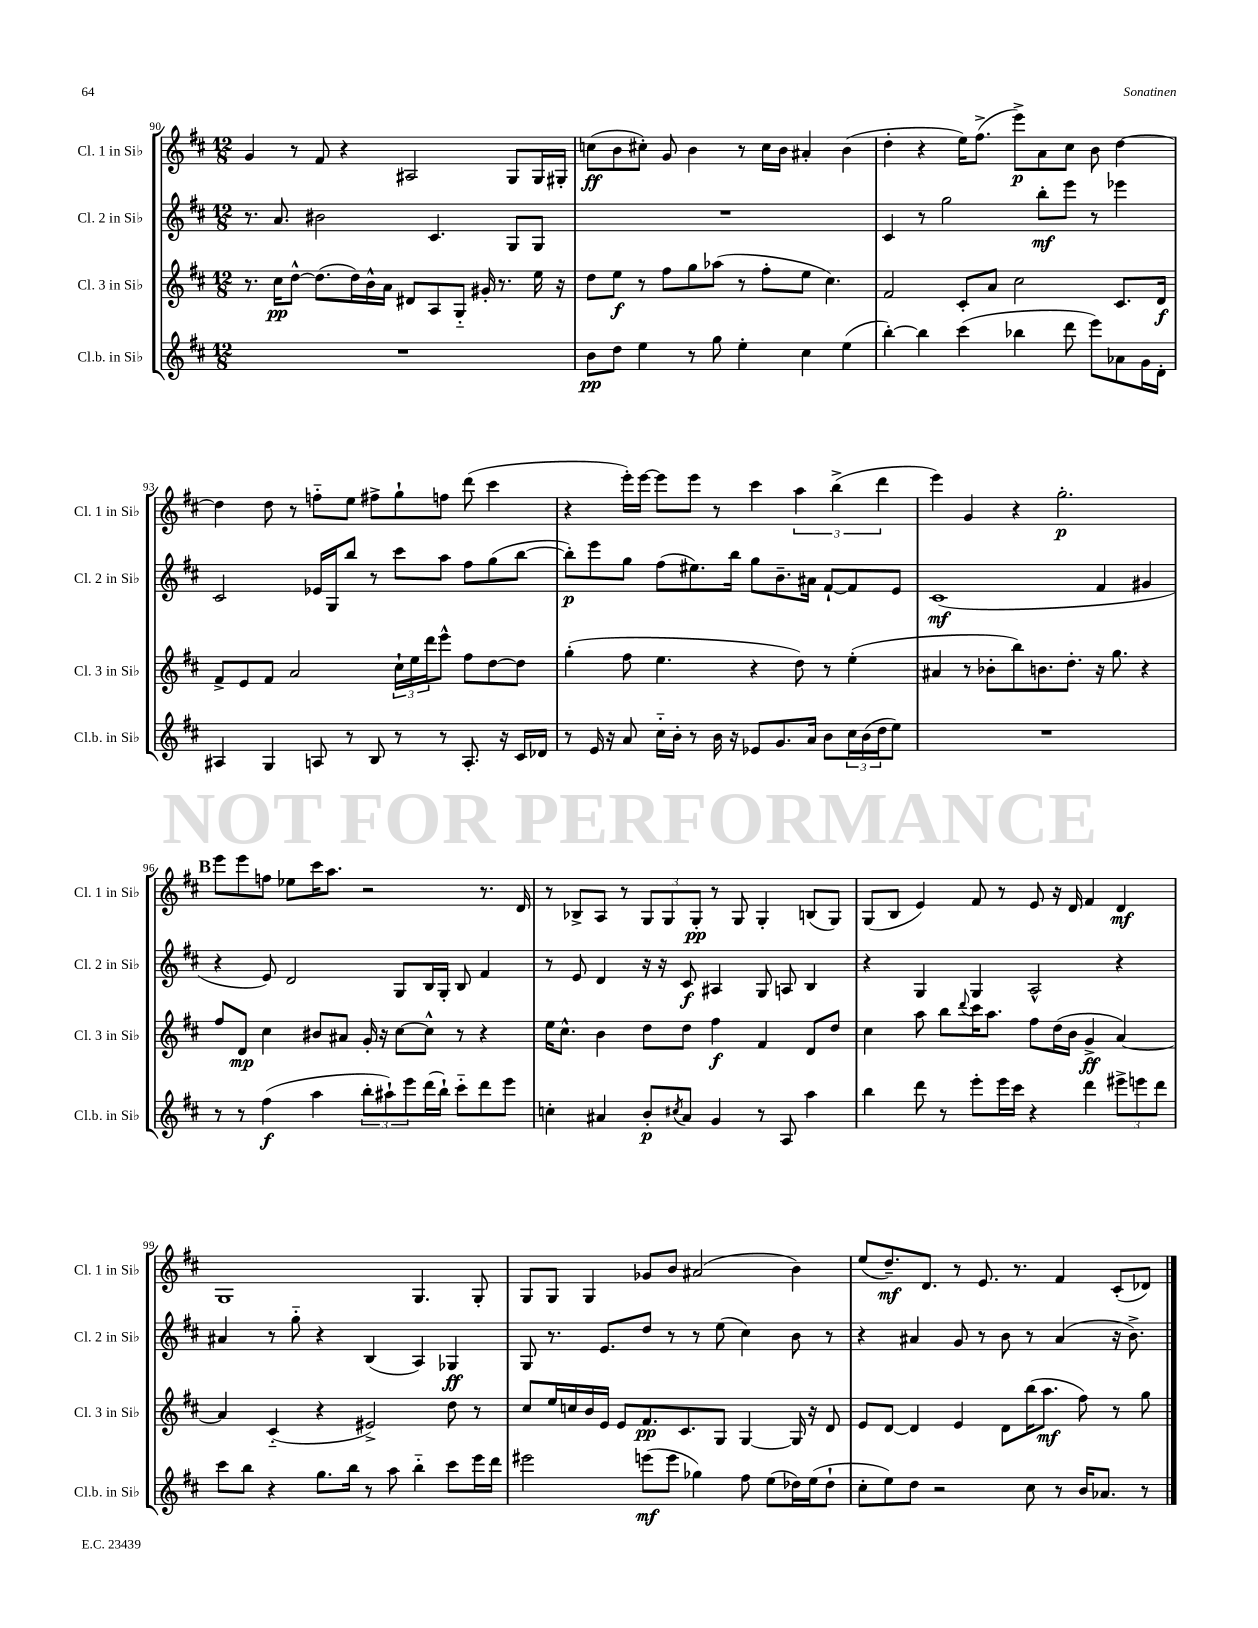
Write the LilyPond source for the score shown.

<<
\new StaffGroup <<
\new Staff = "s0" \with { instrumentName = "Cl. 1 in Sib" shortInstrumentName = "Cl. 1 in Sib" } {
    \clef treble \key d \major \numericTimeSignature \time 12/8
    g'4 r8 fis'8 r4 ais2 g8 g16 gis16-. |
    c''8\ff( b'8 cis''8-.) g'8 b'4 r8 cis''16 b'16 ais'4-. b'4( |
    d''4-. r4 e''16) fis''8.->( e'''8->\p) a'8 cis''8 b'8 d''4~ |
    d''4 d''8 r8 f''8-_ e''8 fis''8-> g''8-! f''8 d'''8( cis'''4 |
    r4 e'''16-.) e'''16~ e'''8 e'''8 r8 cis'''4 \tuplet 3/2 { a''4 b''4->( d'''4 } |
    e'''4) g'4 r4 g''2.-.\p |
    \mark \markup { \bold "B" } e'''8 e'''8 f''8 ees''8 cis'''16 a''8. r2 r8. d'16 |
    r8 bes8-> a8 r8 \tuplet 3/2 { g8 g8 g8-.\pp } r8 g8 g4-. b8( g8) |
    g8( b8 e'4) fis'8 r8 e'8 r16 d'16 fis'4 d'4\mf |
    g1 g4. g8-. |
    g8 g8 g4 ges'8 b'8 ais'2( b'4) |
    e''8( d''8.--\mf) d'8. r8 e'8. r8. fis'4 cis'8-.( des'8) \bar "|." |
}
\new Staff = "s1" \with { instrumentName = "Cl. 2 in Sib" shortInstrumentName = "Cl. 2 in Sib" } {
    \clef treble \key d \major \numericTimeSignature \time 12/8
    r8. a'8. bis'2 cis'4. g8 g8 |
    R1. |
    cis'4 r8 g''2 b''8-.\mf e'''8 r8 ees'''4 |
    cis'2 ees'16 g16 b''8 r8 cis'''8 a''8 fis''8 g''8( b''8~ |
    b''8-.\p) e'''8 g''8 fis''8( eis''8.) b''16 g''8 b'8.-- ais'16 fis'8~-! fis'8 e'8 |
    cis'1\mf( fis'4 gis'4 |
    \mark \markup { \bold "B" } r4 e'8) d'2 g8 b16 g16-. b8 fis'4 |
    r8 e'8 d'4 r16 r16 cis'8\f ais4 g8 a8 b4 |
    r4 g4 g4 a2-^ r4 |
    ais'4 r8 g''8-_ r4 b4( a4) ges4\ff |
    g8 r8. e'8. d''8 r8 r8 e''8( cis''4) b'8 r8 |
    r4 ais'4 g'8 r8 b'8 r8 ais'4( r16 b'8.->) \bar "|." |
}
\new Staff = "s2" \with { instrumentName = "Cl. 3 in Sib" shortInstrumentName = "Cl. 3 in Sib" } {
    \clef treble \key d \major \numericTimeSignature \time 12/8
    r8. cis''16\pp d''8~-^ d''8.( d''16) b'16-^ a'16 dis'8 a8 g8-_ gis'16-. r8. e''16 r16 |
    d''8 e''8\f r8 fis''8 g''8 aes''8( r8 fis''8-. e''8 cis''4.) |
    fis'2 cis'8-. a'8 cis''2 cis'8. d'16\f |
    fis'8-> e'8 fis'8 a'2 \tuplet 3/2 { cis''16-! e''16 d'''16 } e'''8-^ fis''8 d''8~ d''8 |
    g''4-.( fis''8 e''4. r4 d''8) r8 e''4-.( |
    ais'4 r8 bes'8-. b''8) b'8. d''8.-. r16 g''8. r4 |
    \mark \markup { \bold "B" } fis''8 d'8\mp cis''4 bis'8 ais'8 g'16-. r16 cis''8~ cis''8-^ r8 r4 |
    e''16 cis''8.-^ b'4 d''8 d''8 fis''4\f fis'4 d'8 d''8 |
    cis''4 a''8 b''8 \appoggiatura { d'''8 } cis'''16 a''8. fis''8 d''16( b'16 g'4->\ff a'4~) |
    a'4 cis'4-_( r4 eis'2->) d''8 r8 |
    cis''8 e''16 c''16 b'16 e'16 e'8 fis'8.\pp cis'8. g8 g4~ g16 r16 d'8 |
    e'8 d'8~ d'4 e'4 d'8 b''16( a''8.\mf fis''8) r8 g''8 \bar "|." |
}
\new Staff = "s3" \with { instrumentName = "Cl.b. in Sib" shortInstrumentName = "Cl.b. in Sib" } {
    \clef treble \key d \major \numericTimeSignature \time 12/8
    R1. |
    b'8\pp d''8 e''4 r8 g''8 e''4-. cis''4 e''4( |
    b''4~-.) b''4 cis'''4( bes''4 d'''8 e'''8) aes'8 g'16 d'16-. |
    ais4 g4 a8 r8 b8 r8 r8 a8.-. r16 cis'16 des'16 |
    r8 e'16 r16 a'8 cis''16-_ b'16-. r8 b'16 r16 ees'8 g'8. a'16 b'8 \tuplet 3/2 { cis''16 b'16( d''16 } e''8) |
    R1. |
    \mark \markup { \bold "B" } r8 r8 fis''4\f( a''4 \tuplet 3/2 { b''8-. ais''8-!) e'''8 } d'''16( b''16-!) cis'''8-_ d'''8 e'''8 |
    c''4-. ais'4 b'8-.\p \acciaccatura { cis''8 } ais'8 g'4 r8 a8 a''4 |
    b''4 d'''8 r8 e'''8-. e'''16 cis'''16 r4 d'''4 \tuplet 3/2 { eis'''8-> e'''8 d'''8 } |
    cis'''8 b''8 r4 g''8. b''16 r8 a''8 b''4-_ cis'''8 e'''16 d'''16 |
    eis'''2 e'''8\mf( e'''8 ges''4) fis''8 e''8( des''16) e''16( des''8-! |
    cis''8-. e''8) d''8 r2 cis''8 r8 b'16 aes'8. r8 \bar "|." |
}
>>
>>
\layout { \context { \Score currentBarNumber = #90 } }
